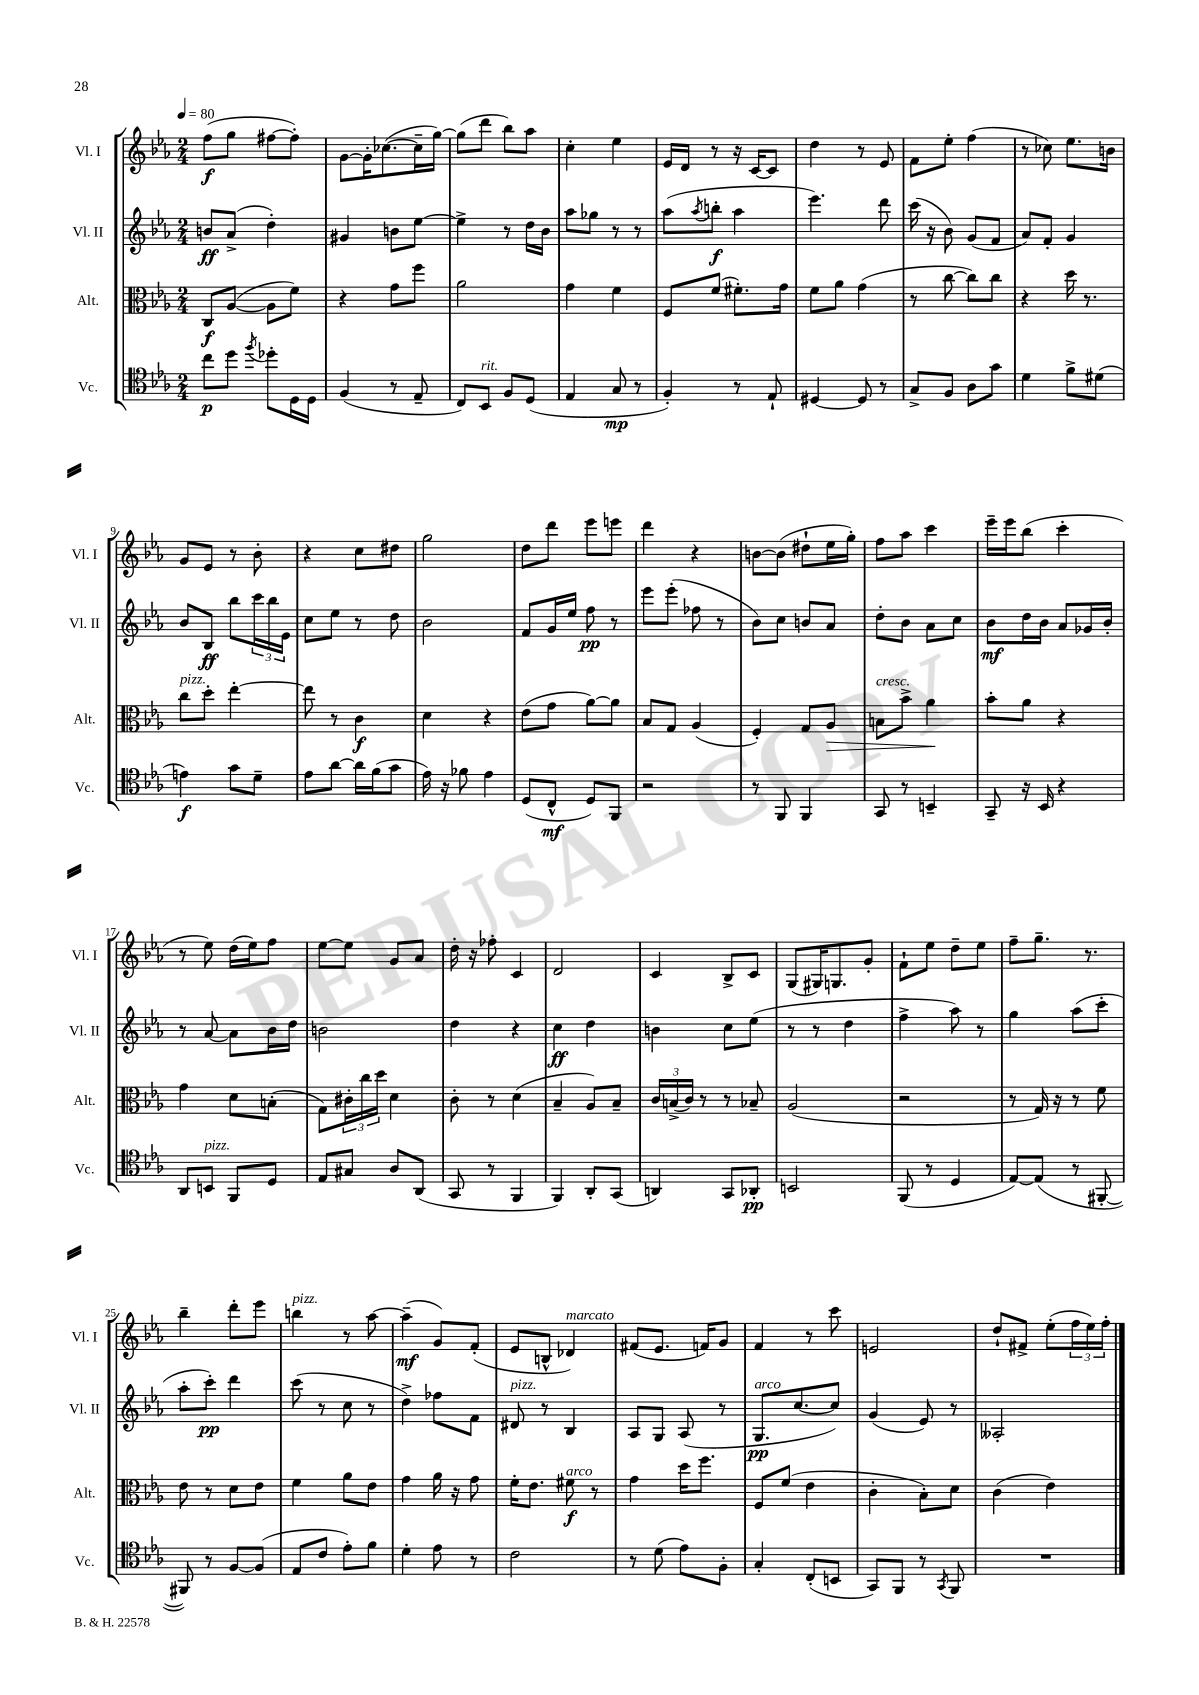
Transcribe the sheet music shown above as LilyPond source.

<<
\new StaffGroup <<
\new Staff = "s0" \with { instrumentName = "Vl. I" shortInstrumentName = "Vl. I" } {
    \clef treble \key ees \major \numericTimeSignature \time 2/4 \tempo 4 = 80
    f''8\f( g''8 fis''8~ fis''8-.) |
    g'8~ g'16-. ces''8.~( ces''16-- g''16~) |
    g''8( d'''8 bes''8) aes''8 |
    c''4-. ees''4 |
    ees'16 d'16 r8 r16 c'16~ c'8 |
    d''4 r8 ees'8 |
    f'8 ees''8-. f''4( |
    r8 ces''8) ees''8. b'16 |
    g'8 ees'8 r8 bes'8-. |
    r4 c''8 dis''8 |
    g''2 |
    d''8 d'''8 ees'''8 e'''8 |
    d'''4 r4 |
    b'8~ b'8( dis''8-! ees''16 g''16-.) |
    f''8 aes''8 c'''4 |
    ees'''16-- ees'''16 bes''8( c'''4-. |
    r8 ees''8) d''16( ees''16) f''8 |
    ees''8~ ees''8 g'8 aes'8 |
    d''16-. r16 fes''8-. c'4 |
    d'2 |
    c'4 bes8-> c'8 |
    g8( gis16) g8. g'8-. |
    f'8-! ees''8 d''8-- ees''8 |
    f''8-- g''8.-- r8. |
    bes''4-- d'''8-. ees'''8 |
    b''4^\markup { \italic "pizz." } r8 aes''8~ |
    aes''4--\mf( g'8) f'8-.( |
    ees'8 b8-^ des'4^\markup { \italic "marcato" }) |
    fis'8( ees'8. f'16) g'8 |
    f'4 r8 c'''8 |
    e'2 |
    d''8-! fis'8-> ees''8-.( \tuplet 3/2 { f''16 ees''16) f''16-. } \bar "|." |
}
\new Staff = "s1" \with { instrumentName = "Vl. II" shortInstrumentName = "Vl. II" } {
    \clef treble \key ees \major \numericTimeSignature \time 2/4
    b'8\ff aes'8->( d''4-.) |
    gis'4 b'8 ees''8~ |
    ees''4-> r8 d''16 bes'16 |
    aes''8 ges''8 r8 r8 |
    aes''8( \acciaccatura { aes''8 } b''8-.\f aes''4 |
    ees'''4.) d'''8 |
    c'''16( r16 bes'8) g'8( f'8 |
    aes'8) f'8-. g'4 |
    bes'8 bes8\ff bes''8 \tuplet 3/2 { c'''16 bes''16 ees'16 } |
    c''8 ees''8 r8 d''8 |
    bes'2 |
    f'8 g'16 ees''16 f''8\pp r8 |
    ees'''8 ees'''8-.( fes''8 r8 |
    bes'8) c''8 b'8 aes'8 |
    d''8-. bes'8 aes'8 c''8 |
    bes'8\mf d''16 bes'16 aes'8 ges'16 bes'16-. |
    r8 aes'8~ aes'8 bes'16 d''16 |
    b'2 |
    d''4 r4 |
    c''4\ff d''4 |
    b'4 c''8 ees''8( |
    r8 r8 d''4 |
    f''4-> aes''8) r8 |
    g''4 aes''8( c'''8-. |
    aes''8-. c'''8-.\pp) d'''4 |
    c'''8( r8 c''8 r8 |
    d''4->) fes''8 f'8 |
    dis'8^\markup { \italic "pizz." } r8 bes4 |
    aes8 g8 aes8( r8 |
    g8.\pp^\markup { \italic "arco" } c''8.~ c''8) |
    g'4( ees'8) r8 |
    aeses2-. \bar "|." |
}
\new Staff = "s2" \with { instrumentName = "Alt." shortInstrumentName = "Alt." } {
    \clef alto \key ees \major \numericTimeSignature \time 2/4
    c8\f aes8~( aes8 f'8) |
    r4 g'8 f''8 |
    aes'2 |
    g'4 f'4 |
    f8 f'8( fis'8.-.) g'16 |
    f'8 aes'8 g'4( |
    r8 c''8~ c''8) c''8 |
    r4 d''16 r8. |
    c''8^\markup { \italic "pizz." } d''8-. ees''4~-. |
    ees''8 r8 c'4\f |
    d'4 r4 |
    ees'8( g'8 aes'8~) aes'8 |
    bes8 g8 aes4( |
    f4-.) g8 aes8\> |
    b8^\markup { \italic "cresc." } bes'8-> aes'4\! |
    bes'8-. aes'8 r4 |
    g'4 d'8 b8-.( |
    g8) \tuplet 3/2 { cis'16-. c''16 d''16 } d'4 |
    c'8-. r8 d'4( |
    bes4-- aes8) bes8-- |
    \tuplet 3/2 { c'16 b16->( c'16) } r8 r8 bes8-- |
    aes2( |
    r2 |
    r8 g16) r16 r8 f'8 |
    ees'8 r8 d'8 ees'8 |
    f'4 aes'8 ees'8 |
    g'4 aes'16 r16 g'8 |
    f'16-. ees'8. fis'8\f^\markup { \italic "arco" } r8 |
    g'4 d''16 f''8. |
    f8 f'8( ees'4 |
    c'4-. bes8-.) d'8 |
    c'4( ees'4) \bar "|." |
}
\new Staff = "s3" \with { instrumentName = "Vc." shortInstrumentName = "Vc." } {
    \clef tenor \key ees \major \numericTimeSignature \time 2/4
    c''8\p d''8 \acciaccatura { f''8 } des''8-. d16 d16 |
    f4( r8 ees8-- |
    c8) bes,8^\markup { \italic "rit." } f8 d8( |
    ees4 g8\mp r8 |
    f4-.) r8 ees8-! |
    dis4~ dis8 r8 |
    g8-> f8 aes8 g'8 |
    d'4 f'8-> dis'8( |
    e'4\f) g'8 d'8-- |
    ees'8 aes'8~ aes'16 f'16( g'8 |
    ees'16) r16 fes'8 ees'4 |
    d8( c8-^\mf d8) f,8 |
    r2 |
    r8 f,8 f,4 |
    g,8 r8 b,4-- |
    g,8-- r16 bes,16 r4 |
    aes,8 b,8^\markup { \italic "pizz." } f,8 d8 |
    ees8 gis8 aes8 aes,8( |
    g,8 r8 f,4 |
    f,4) aes,8-. g,8( |
    a,4) g,8 aes,8-.\pp |
    b,2 |
    f,8( r8 d4 |
    ees8~) ees8( r8 fis,8~-. |
    fis,8) r8 f8~ f8( |
    ees8 c'8 ees'8-.) f'8 |
    d'4-. ees'8 r8 |
    c'2 |
    r8 d'8( ees'8) f8-. |
    g4-. c8-.( b,8 |
    g,8) f,8 r8 \acciaccatura { g,8 } f,8 |
    R2 \bar "|." |
}
>>
>>
